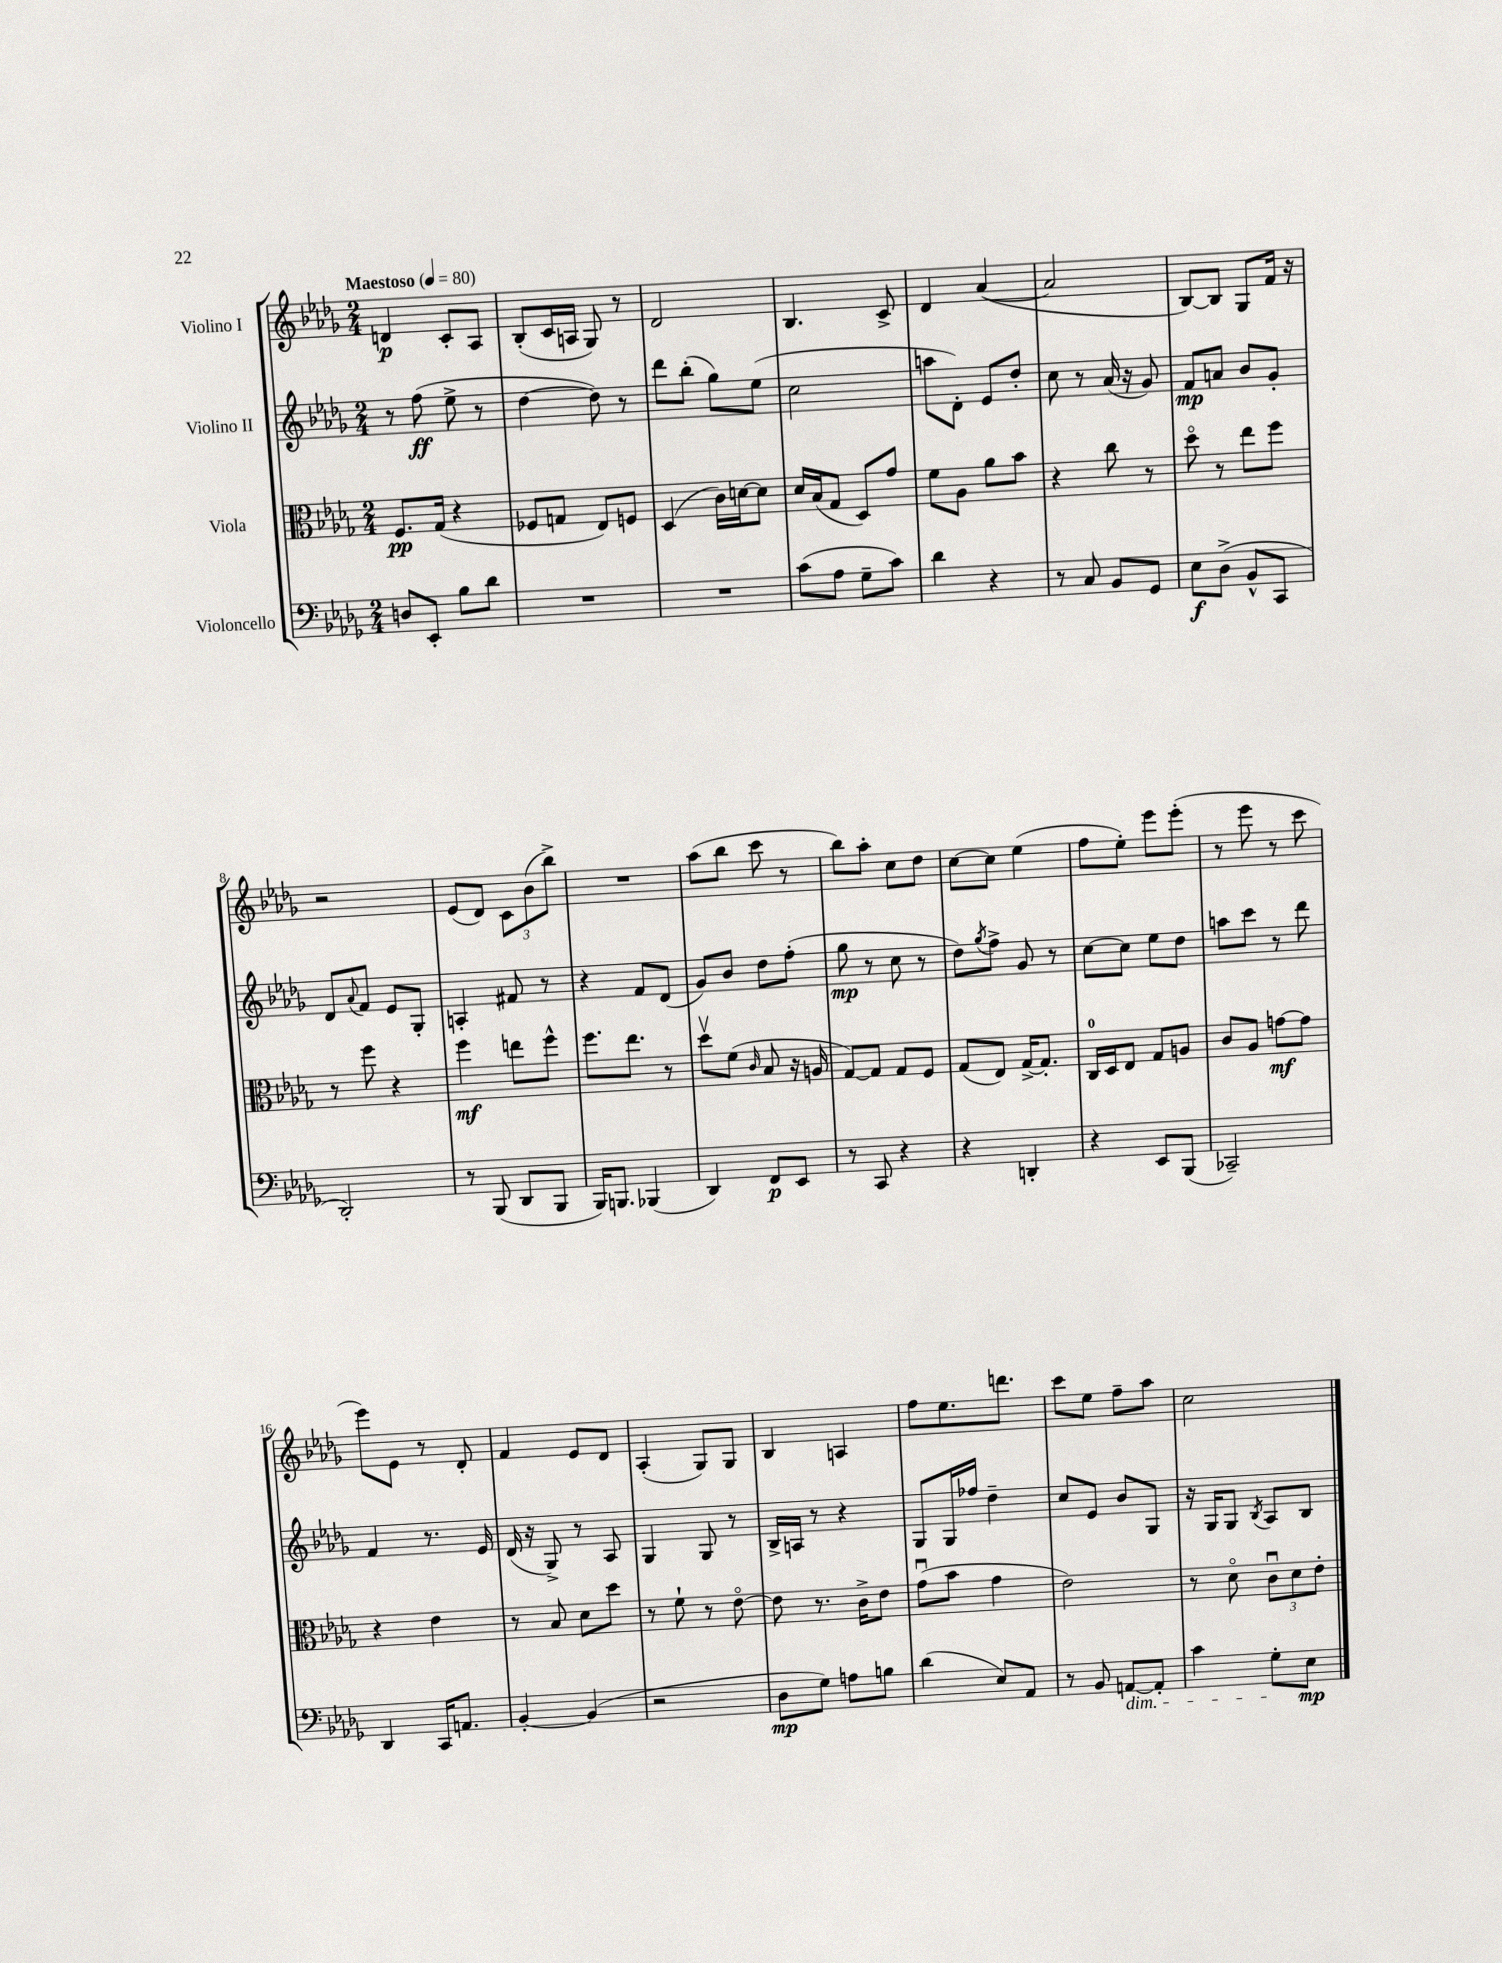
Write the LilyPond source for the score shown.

<<
\new StaffGroup <<
\new Staff = "s0" \with { instrumentName = "Violino I" } {
    \clef treble \key des \major \numericTimeSignature \time 2/4 \tempo "Maestoso" 4 = 80
    d'4\p c'8-. aes8 |
    bes8-.( c'16 a16 ges8) r8 |
    des'2 |
    bes4. c'8-> |
    des'4 aes'4~( |
    aes'2 |
    bes8~) bes8 ges8 f'16 r16 |
    r2 |
    ees'8( des'8) \tuplet 3/2 { c'8 bes'8( bes''8->) } |
    R2 |
    aes''8( bes''8 c'''8 r8 |
    bes''8) aes''8-. c''8 des''8 |
    c''8~ c''8 ees''4( |
    f''8 ees''8-.) ees'''8 ees'''8-.( |
    r8 ees'''8 r8 c'''8 |
    ees'''8) ees'8 r8 des'8-. |
    f'4 ees'8 des'8 |
    aes4-.( ges8) ges8 |
    bes4 a4 |
    f''8 ees''8. d'''8. |
    c'''8 ees''8 f''8-- aes''8 |
    c''2 \bar "|." |
}
\new Staff = "s1" \with { instrumentName = "Violino II" } {
    \clef treble \key des \major \numericTimeSignature \time 2/4
    r8 f''8\ff( ees''8-> r8 |
    des''4~ des''8) r8 |
    des'''8 bes''8-.( ges''8) ees''8( |
    c''2 |
    a''8 des'8-.) ees'8 des''8-. |
    c''8 r8 aes'16( r16 ges'8) |
    f'8\mp a'8 bes'8 ges'8-. |
    des'8 \appoggiatura { aes'8 } f'8 ees'8 ges8-. |
    a4-. fis'8 r8 |
    r4 f'8 des'8( |
    ges'8) bes'8 des''8 f''8-.( |
    ges''8\mp r8 c''8 r8 |
    des''8) \acciaccatura { ges''8 } f''8-> ges'8 r8 |
    c''8~ c''8 ees''8 des''8 |
    a''8 c'''8 r8 des'''8 |
    f'4 r8. ees'16 |
    des'16( r16 ges8->) r8 aes8 |
    ges4 ges8 r8 |
    bes16-> a16 r8 r4 |
    ges8 ges16 fes''16 des''4-- |
    c''8 ees'8 bes'8 ges8 |
    r16 ges16 ges8 \acciaccatura { bes8 } aes8 bes8 \bar "|." |
}
\new Staff = "s2" \with { instrumentName = "Viola" } {
    \clef alto \key des \major \numericTimeSignature \time 2/4
    f8.\pp ges16( r4 |
    fes8 g8 ees8) f8 |
    des4( c'16) d'16~ d'8 |
    des'16 bes16( ges8 des8) ges'8 |
    f'8 aes8 aes'8 bes'8 |
    r4 c''8 r8 |
    des''8\flageolet r8 ees''8 f''8 |
    r8 f''8 r4 |
    f''4\mf e''8 f''8-^ |
    f''8. ees''8. r8 |
    des''8\upbow f'8( \grace { c'16 } bes8 r16 a16 |
    ges8~) ges8 ges8 f8 |
    ges8( ees8) ges16~-> ges8.-. |
    c16-0 des16 ees8 ges8 a8 |
    c'8 aes8 g'8~\mf g'8 |
    r4 ees'4 |
    r8 bes8 des'8 des''8 |
    r8 f'8-! r8 ees'8~\flageolet |
    ees'8 r8. c'16-> ees'8 |
    ges'8\downbow( bes'8 ges'4 |
    ees'2) |
    r8 des'8\flageolet \tuplet 3/2 { c'8\downbow des'8 ees'8-. } \bar "|." |
}
\new Staff = "s3" \with { instrumentName = "Violoncello" } {
    \clef bass \key des \major \numericTimeSignature \time 2/4
    d8 ees,8-. bes8 des'8 |
    R2 |
    R2 |
    c'8( aes8 ges8-- c'8) |
    des'4 r4 |
    r8 c8 bes,8 ges,8 |
    ees8\f des8->( bes,8-^ c,8 |
    des,2-.) |
    r8 bes,,8( des,8 bes,,8 |
    bes,,16) b,,8. bes,,4( |
    des,4) f,8\p ees,8 |
    r8 c,8 r4 |
    r4 d,4-. |
    r4 ees,8 bes,,8( |
    ces,2--) |
    des,4 c,16 a,8. |
    bes,4~-. bes,4( |
    r2 |
    des8\mp ges8) a8 b8 |
    des'4( ees8) aes,8 |
    r8 bes,8 a,8~\dim a,8-. |
    c'4 ges8-.\! ees8\mp \bar "|." |
}
>>
>>
